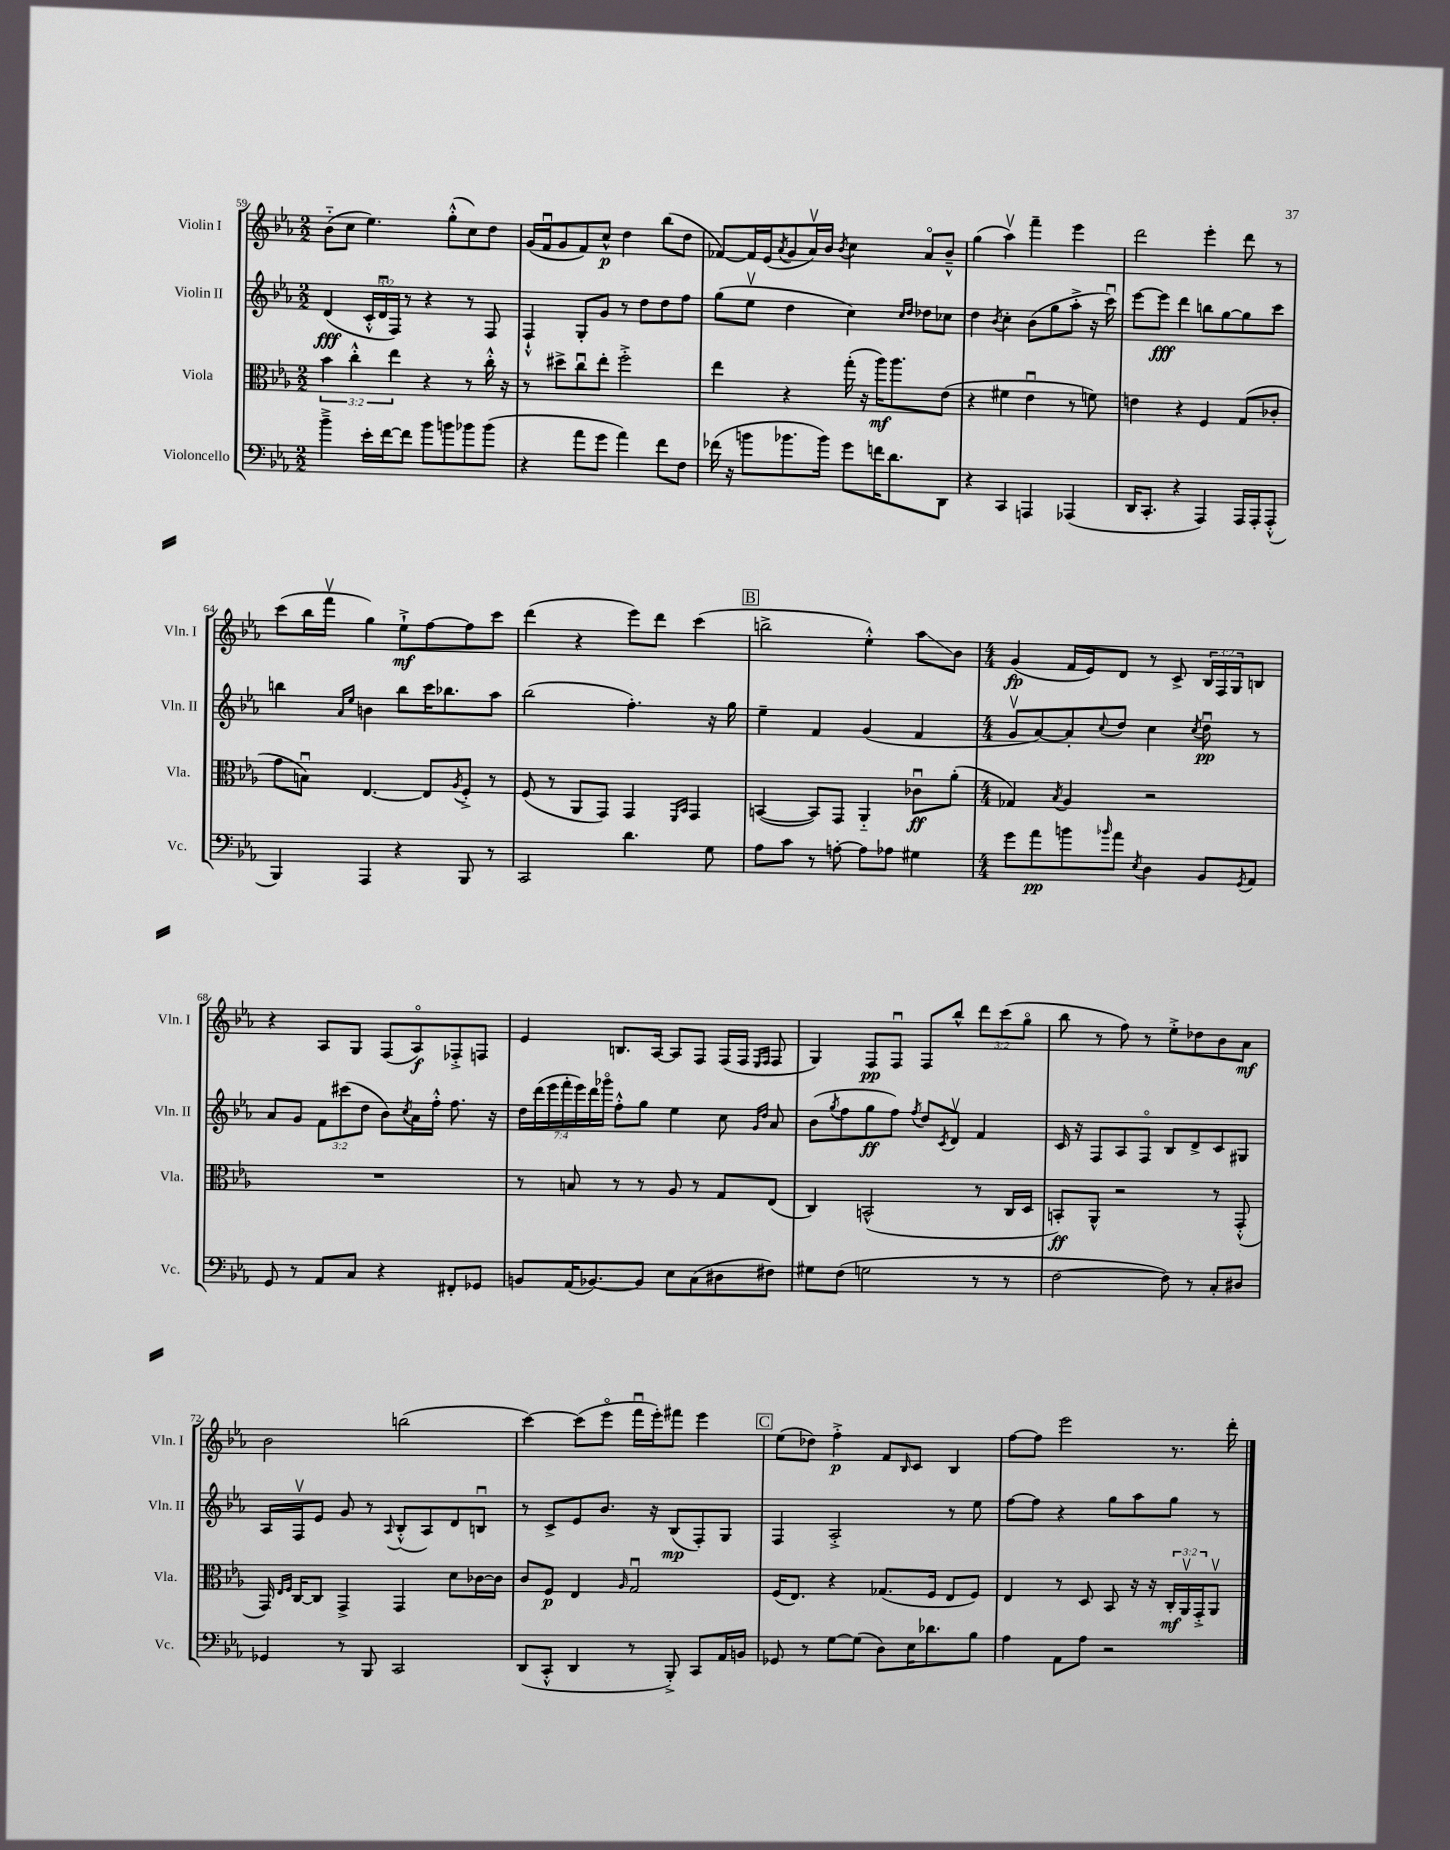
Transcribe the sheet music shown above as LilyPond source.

<<
\new StaffGroup <<
\new Staff = "s0" \with { instrumentName = "Violin I" shortInstrumentName = "Vln. I" } {
    \clef treble \key ees \major \numericTimeSignature \time 2/2 \override Staff.TupletNumber.text = #tuplet-number::calc-fraction-text
    bes'8-_( c''8 ees''4.) g''8-.-^( c''8) d''8 |
    g'16( f'16\downbow g'8 f'8) c''8-^\p d''4 bes''8( d''8 |
    fes'8~) fes'16 ees'16( \acciaccatura { aes'8 } g'8 aes'16\upbow) bes'16 \acciaccatura { bes'8 } c''4 aes'8\flageolet bes'8---^ |
    g''4( aes''4\upbow) f'''4-- ees'''4 |
    d'''2 ees'''4-. d'''8 r8 |
    c'''8( bes''16 f'''16\upbow g''4) ees''8-!->\mf f''8~ f''8 c'''8 |
    d'''4( r4 ees'''8) d'''8 c'''4( |
    \mark \markup { \box "B" } b''2-> ees''4-.-^) aes''8\glissando bes'8 |
    \numericTimeSignature \time 4/4 g'4\fp( f'16 ees'16) d'8 r8 c'8-> \tuplet 3/2 { bes16 f16 g16 } b8 |
    r4 aes8 g8 f8( aes8\flageolet\f) fes8-.-> f8 |
    ees'4 b8. aes16~ aes8 f8 f16( f16 \grace { ees16 f16 } f8 |
    g4) f8\pp f8\downbow f8 bes''8-^ \tuplet 3/2 { d'''8 c'''8( g''8\flageolet } |
    bes''8 r8 f''8) r8 ees''8-.-> des''8 bes'8 aes'8\mf |
    bes'2 b''2( |
    c'''4~) c'''8( ees'''8\flageolet f'''16\downbow ees'''16-.) fis'''8 ees'''4 |
    \mark \markup { \box "C" } ees''8( des''8) f''4-.->\p f'8 \grace { bes16 } c'8 bes4 |
    f''8~ f''8 ees'''2 r8. d'''16-. \bar "|." |
}
\new Staff = "s1" \with { instrumentName = "Violin II" shortInstrumentName = "Vln. II" } {
    \clef treble \key ees \major \numericTimeSignature \time 2/2 \override Staff.TupletNumber.text = #tuplet-number::calc-fraction-text
    d'4\fff( \tuplet 3/2 { c'16-.-^ d'16\downbow f16) } r8 r4 r8 f8 |
    f4-!-^ g8-. g'8 r8 d''8 d''8 f''8 |
    g''8( ees''8\upbow d''4 c''4) \grace { c''16 d''16 } des''8 ces''8 |
    d''4 \acciaccatura { bes'8 } c''4-. bes'8( g''8 aes''8-.-> r16 c'''16\downbow) |
    ees'''8~ ees'''8\fff d'''4 b''8 g''8~ g''8 c'''8 |
    b''4 \grace { aes'16 ees''16 } b'4 b''8 c'''16 bes''8. aes''8 |
    bes''2( f''4.-.) r16 g''16 |
    \mark \markup { \box "B" } ees''4-- f'4 g'4( f'4 |
    \numericTimeSignature \time 4/4 g'8\upbow aes'8~) aes'8-. \appoggiatura { c''8 } d''8 c''4 \acciaccatura { c''8 } d''8\downbow\pp r8 |
    aes'8 g'8 \tuplet 3/2 { f'8 cis'''8( d''8 } bes'8) \acciaccatura { c''8 } aes'16 f''16-.-^ f''8. r16 |
    \tuplet 7/4 { d''16 d'''16( ees'''16 f'''16-. ees'''16) d'''16 ges'''16\flageolet } f''8-.-^ g''8 ees''4 c''8 \grace { g'16 d''16 } aes'8 |
    bes'8( \acciaccatura { g''8 } f''8 g''8\ff f''8) \acciaccatura { f''8 } d''8 \acciaccatura { c'8 } d'8\upbow f'4 |
    c'16 r16 f8 aes8 f8\flageolet bes8 d'8-> c'8 gis8 |
    aes16 f16\upbow ees'8 g'8 r8 \appoggiatura { aes8 } bes8-.-^( aes8) d'8 b8\downbow |
    r8 c'8-> ees'8 bes'8. r16 bes8\mp( f8-.) g8 |
    \mark \markup { \box "C" } f4 aes2-.-> r8 ees''8 |
    f''8~ f''8 r4 g''8 aes''8 g''8 r8 \bar "|." |
}
\new Staff = "s2" \with { instrumentName = "Viola" shortInstrumentName = "Vla." } {
    \clef alto \key ees \major \numericTimeSignature \time 2/2 \override Staff.TupletNumber.text = #tuplet-number::calc-fraction-text
    \tuplet 3/2 { bes'4 c''4-.-^ ees''4 } r4 r8 c''16-.-^ r16 |
    r8 dis''8-> c''8\downbow ees''8-. f''2-.-> |
    ees''4 r4 g''16-.( r16 aes''16\mf) aes''8. ees'8( |
    r4 fis'4 ees'4\downbow r8 f'8) |
    e'4 r4 f4 g8( ces'8-. |
    g'8 b8\downbow) ees4.~ ees8 \acciaccatura { aes8 } f8-.-> r8 |
    f8( r8 aes,8 g,8) g,4 \grace { f,16 bes,16 } g,4 |
    \mark \markup { \box "B" } b,4~( b,8) g,8 aes,4-_ ces'8\downbow\ff aes'8-.( |
    \numericTimeSignature \time 4/4 ges4) \acciaccatura { bes8 } aes4 r2 |
    R1 |
    r8 b8 r8 r8 aes8 r8 g8 ees8( |
    c4) b,2-^( r8 c16 d16 |
    b,8-.\ff) aes,8-^ r2 r8 g,8-.-^( |
    g,16) \grace { ees16 f16 } c16~ c8 g,4-> g,4 d'8 ces'16~ ces'16 |
    c'8 f8\p ees4 \grace { aes16 } g2\downbow |
    \mark \markup { \box "C" } f16( ees8.) r4 ges8.( f16 ees8 f8) |
    ees4 r8 d8 bes,8 r16 r16 \tuplet 3/2 { c16-.\mf aes,16\upbow g,16-.-> } aes,8\upbow \bar "|." |
}
\new Staff = "s3" \with { instrumentName = "Violoncello" shortInstrumentName = "Vc." } {
    \clef bass \key ees \major \numericTimeSignature \time 2/2
    bes'4---> ees'16-. f'16~ f'8 bes'8 b'8 bes'8 bes'8( |
    r4 aes'8 g'8 aes'4) f'8 f8 |
    fes'16( r16 b'8 bes'8. bes'16) g'8 f'16 d'8. d,8 |
    r4 c,4 a,,4 aes,,4( |
    d,16 c,8.-. r4 aes,,4) aes,,16 aes,,16-. aes,,8-.-^( |
    bes,,4) aes,,4 r4 bes,,8 r8 |
    c,2 d'4. g8 |
    \mark \markup { \box "B" } aes8 c'8 r8 a8~-. a8 aes8 gis4 |
    \numericTimeSignature \time 4/4 g'8 aes'8\pp b'8 \grace { bes'16 } aes'8 \acciaccatura { ees8 } d4 bes,8 \acciaccatura { g,8 } aes,8 |
    g,8 r8 aes,8 c8 r4 fis,8-. ges,8 |
    b,8 aes,16( bes,8.~) bes,8 ees8 c8( dis8 fis8) |
    gis8 f8( g2 r8 r8 |
    f2~ f8) r8 c8-. dis8 |
    ges,4 r8 bes,,8 c,2 |
    d,8( c,8-.-^ d,4 r8 bes,,8-.->) c,8 aes,16 b,16 |
    \mark \markup { \box "C" } ges,8 r8 g8~ g8( d8) ees16 des'8. bes8 |
    aes4 aes,8 aes8 r2 \bar "|." |
}
>>
>>
\layout { \context { \Score currentBarNumber = #59 } }
